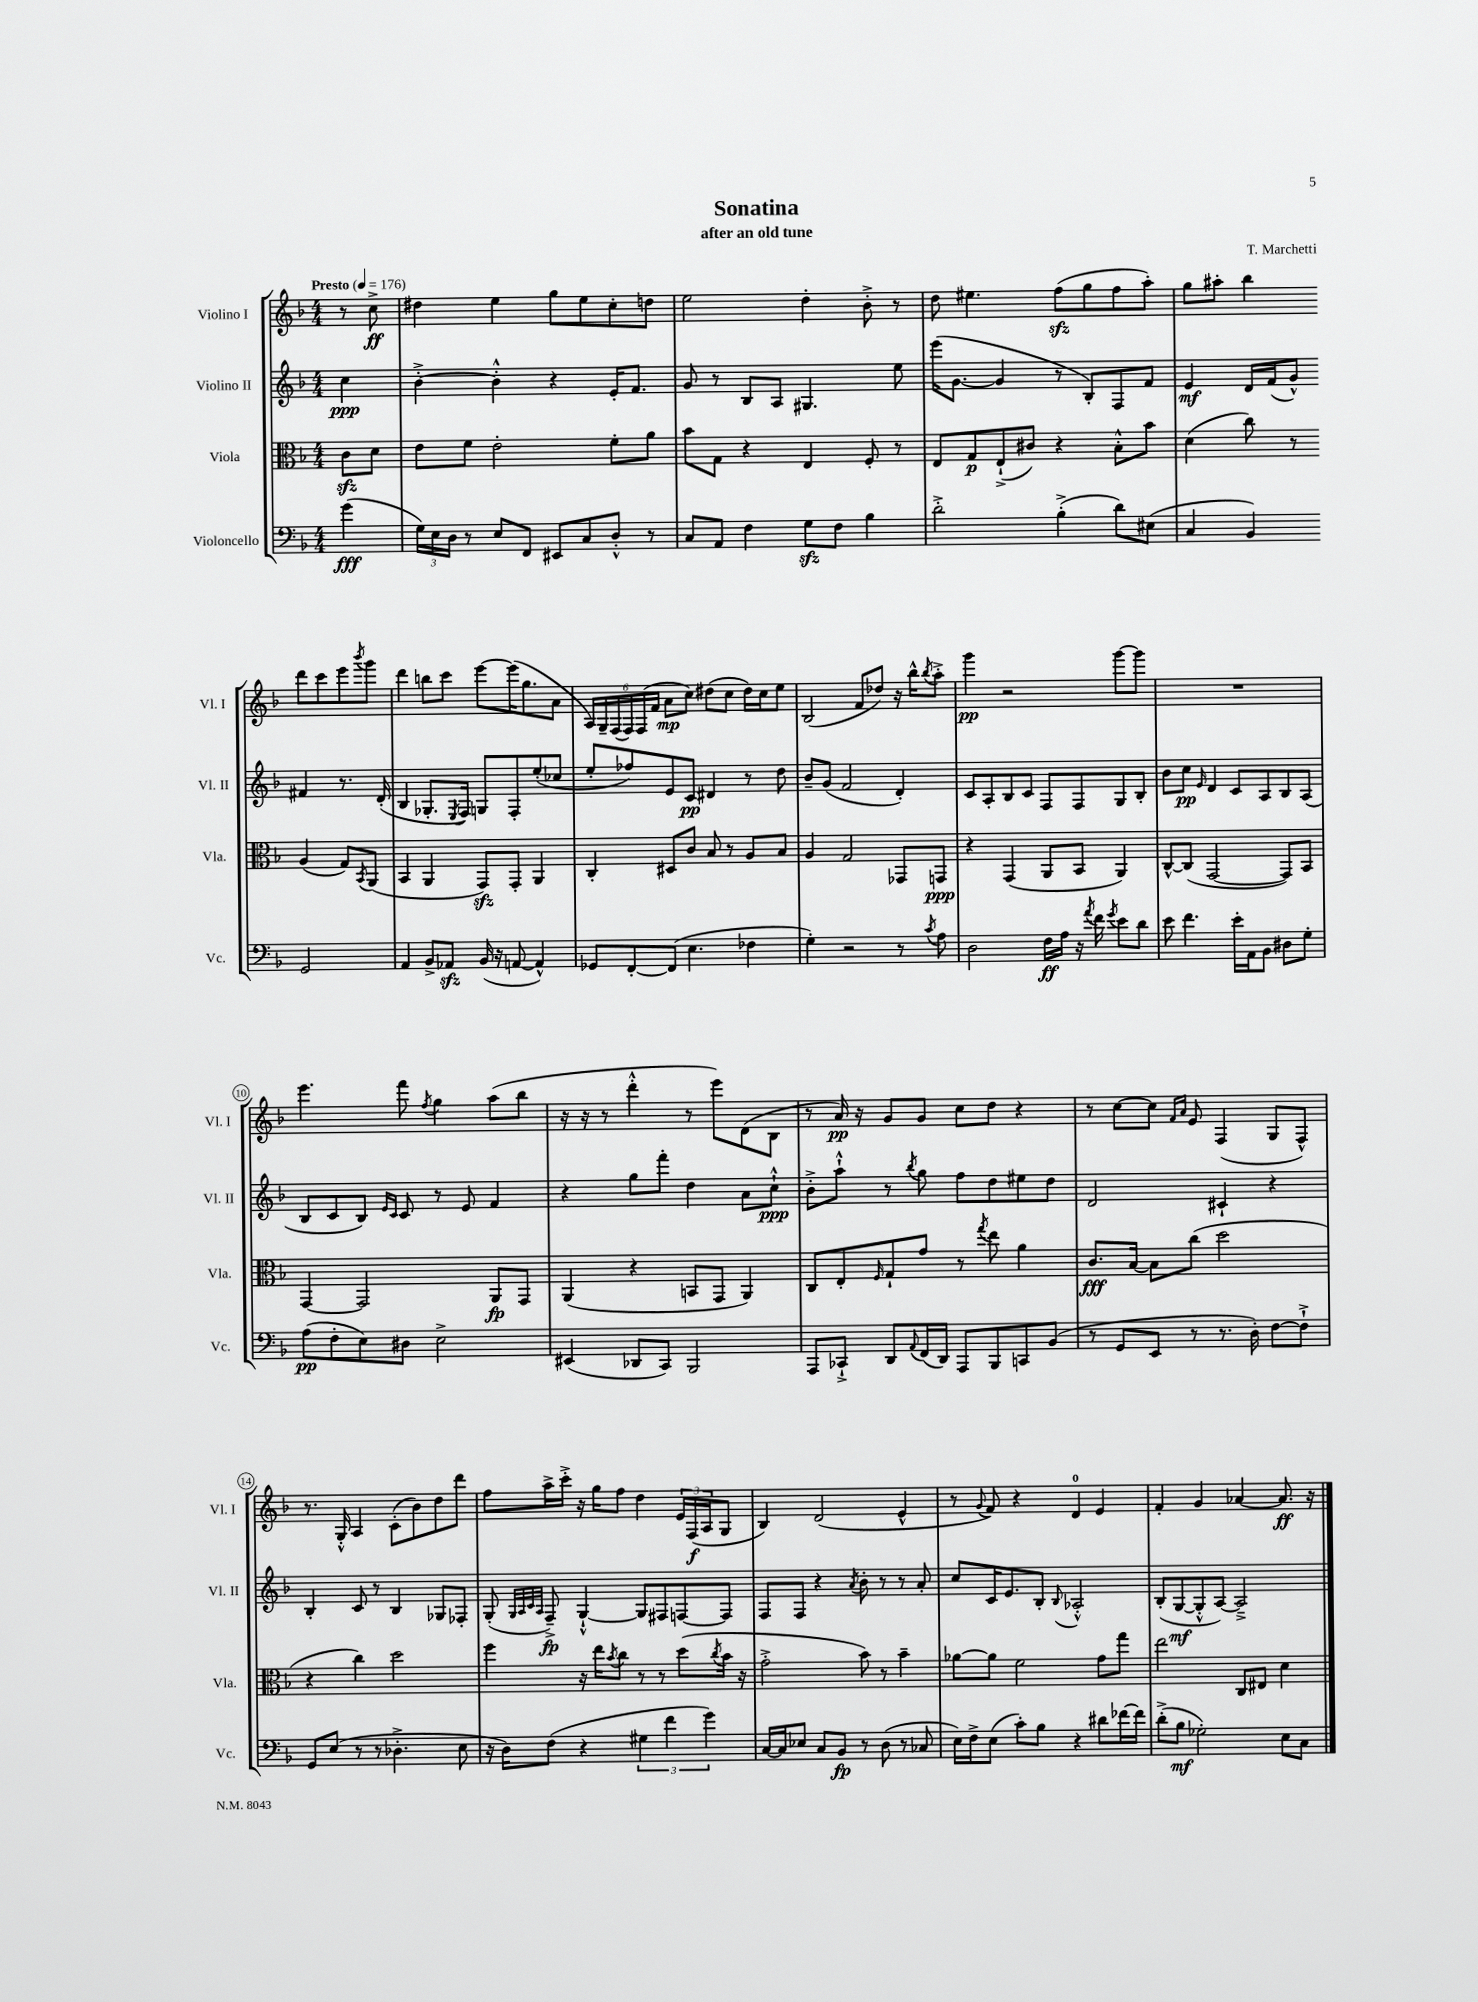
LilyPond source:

\header { title = "Sonatina" composer = "T. Marchetti" subtitle = "after an old tune" }
<<
\new StaffGroup <<
\new Staff = "s0" \with { instrumentName = "Violino I" shortInstrumentName = "Vl. I" } {
    \clef treble \key f \major \numericTimeSignature \time 4/4 \partial 4 \tempo "Presto" 4 = 176
    r8 c''8->\ff |
    dis''4 e''4 g''8 e''8 c''8-. d''8 |
    e''2 d''4-. bes'8-.-> r8 |
    d''8 eis''4. f''8\sfz( g''8 f''8 a''8-.) |
    g''8 ais''8-. bes''4 d'''8 c'''8 e'''8 \acciaccatura { bes'''8 } g'''8 |
    d'''4 b''8 c'''8 e'''8~ e'''16( g''8. a'8 |
    \tuplet 6/4 { a16) g16-- f16( f16) f16( f'16 } a'8\mp c''8) dis''8( c''8 dis''16) c''16 e''8 |
    bes2( f'8 des''8) r16 bes''16-^ \acciaccatura { bes''8 } a''8-.-> |
    g'''4\pp r2 g'''8~ g'''8 |
    R1 |
    e'''4. f'''8 \acciaccatura { f''8 } g''4 a''8( bes''8 |
    r16 r16 r8 d'''4-.-^ r8 e'''8) d'8( bes8 |
    r8 a'16\pp) r16 g'8 g'8 c''8 d''8 r4 |
    r8 c''8~ c''8 \grace { f'16 a'16 } e'8 f4( g8 f8-^) |
    r8. g16-.-^ a4 c'8-.( bes'8) d''8 d'''8 |
    f''8 a''16-> c'''16-.-> r16 g''16 f''8 d''4 \tuplet 3/2 { e'16 f16\f( a16 } g8 |
    bes4) d'2( e'4-^ |
    r8 \appoggiatura { g'8 } f'8) r4 d'4-0 e'4 |
    f'4-. g'4 aes'4~ aes'8.\ff r16 \bar "|." |
}
\new Staff = "s1" \with { instrumentName = "Violino II" shortInstrumentName = "Vl. II" } {
    \clef treble \key f \major \numericTimeSignature \time 4/4 \partial 4
    c''4\ppp |
    bes'4~-.-> bes'4-.-^ r4 e'16-. f'8. |
    g'8 r8 bes8 a8 gis4. e''8 |
    e'''16( g'8.~ g'4 r8 bes8-.) f8 f'8 |
    e'4\mf d'16 f'16( g'8-^) fis'4 r8. d'16-.( |
    bes4 ges8.-. \acciaccatura { e8 } f16) g8 f8-. e''8-.( ces''8 |
    e''8-. fes''8) e'8 c'8\pp dis'4 r8 d''8 |
    bes'8-- g'8( f'2 d'4-.) |
    c'8 a8-. bes8 c'8 f8 f8 g8 bes8-. |
    bes'8 c''8\pp \grace { e'16 } d'4 c'8 a8 bes8 a8( |
    bes8 c'8 bes8) \grace { e'16 c'16 } c'8 r8 e'8 f'4 |
    r4 g''8 f'''8-. d''4 a'8 c''8-!-^\ppp |
    bes'8-.-> a''8-!-^ r8 \acciaccatura { bes''8 } g''8 f''8 d''8 eis''8 d''8 |
    d'2 cis'4-! r4 |
    bes4-. c'8 r8 bes4 ges8 fes8-. |
    g8-.( \grace { g32 a32 c'32 a32 } f8--->\fp) g4~-!-^ g8 fis8 f8~ f8 |
    f8 f8 r4 \acciaccatura { a'8 } bes'8-. r8 r8 a'8-. |
    c''8 c'16 e'8. bes8-. \appoggiatura { bes8 } aes2-.-^ |
    bes8-.( g8~\mf g8-.-^ a8~) a2---> \bar "|." |
}
\new Staff = "s2" \with { instrumentName = "Viola" shortInstrumentName = "Vla." } {
    \clef alto \key f \major \numericTimeSignature \time 4/4 \partial 4
    c'8\sfz d'8 |
    e'8 f'8 e'2-. f'8-. a'8 |
    bes'8 g8 r4 e4 f8-. r8 |
    e8 g8\p e8-!->( cis'8) r4 bes8-.-^ bes'8 |
    d'4( c''8) r8 a4( g8) \acciaccatura { bes,8 } a,8( |
    bes,4 a,4 g,8\sfz) g,8-. a,4 |
    c4-. dis8 c'8 bes8 r8 a8 bes8 |
    a4 g2 ges,8 g,8\ppp |
    r4 g,4( a,8 bes,8 a,4) |
    c8~-^ c8( g,2~ g,8) bes,8 |
    g,4~ g,2 a,8\fp g,8 |
    a,4( r4 b,8 g,8 a,4) |
    c8 e8-. \grace { f16 } g8-! g'8 r8 \acciaccatura { g''8 } e''8 a'4 |
    c'8.\fff bes16~ bes8 c''8( d''2 |
    r4 c''4) d''2 |
    f''4 r16 e''16 \acciaccatura { bes'8 } c''8 r8 r8 d''8( \acciaccatura { c''8 } bes'16 r16 |
    g'2-.-> bes'8) r8 bes'4-- |
    aes'8~ aes'8 f'2 g'8 g''8 |
    e''2 c8 eis8 d'4 \bar "|." |
}
\new Staff = "s3" \with { instrumentName = "Violoncello" shortInstrumentName = "Vc." } {
    \clef bass \key f \major \numericTimeSignature \time 4/4 \partial 4
    g'4\fff( |
    \tuplet 3/2 { g16) e16 d16 } r8 e8 f,8 eis,8 c8 d8-.-^ r8 |
    c8 a,8 f4 g8\sfz f8 bes4 |
    d'2-.-> bes4-.->( d'8) eis8( |
    c4 bes,4) g,2 |
    a,4 bes,8-> aes,8\sfz bes,16( r16 a,8~ a,4-^) |
    ges,8 f,8~-. f,8( e4. fes4 |
    g4-.) r2 r8 \acciaccatura { c'8 } a8 |
    d2 f16\ff a16 r16 \acciaccatura { a'8 } f'16 \acciaccatura { g'8 } e'8 d'8 |
    e'8 f'4. e'16-. a,16 bes,8 dis8 g8-. |
    a8\pp( f8-. e8) dis8 e2-> |
    eis,4( des,8 c,8) bes,,2 |
    a,,8 ces,8-!-> d,8 \appoggiatura { a,8 } f,16( d,16) a,,8 bes,,8 c,8 bes,8( |
    r8 g,8 e,8 r8 r8. d16-.) f8~ f8-!-> |
    g,8 e8( r8 r8 des4.-.-> e8 |
    r16 d16) f8( r4 \tuplet 3/2 { gis4 f'4 g'4) } |
    c16~ c16 ees8 c8 bes,8\fp r8 d8( r8 ces8 |
    e16) f16-> e8( c'8-.) bes8 r4 dis'8 fes'16~ fes'16 |
    d'8-.->( bes8\mf ges2-.) e8 c8 \bar "|." |
}
>>
>>
\layout { \context { \Score \override BarNumber.stencil = #(make-stencil-circler 0.1 0.3 ly:text-interface::print) } }
